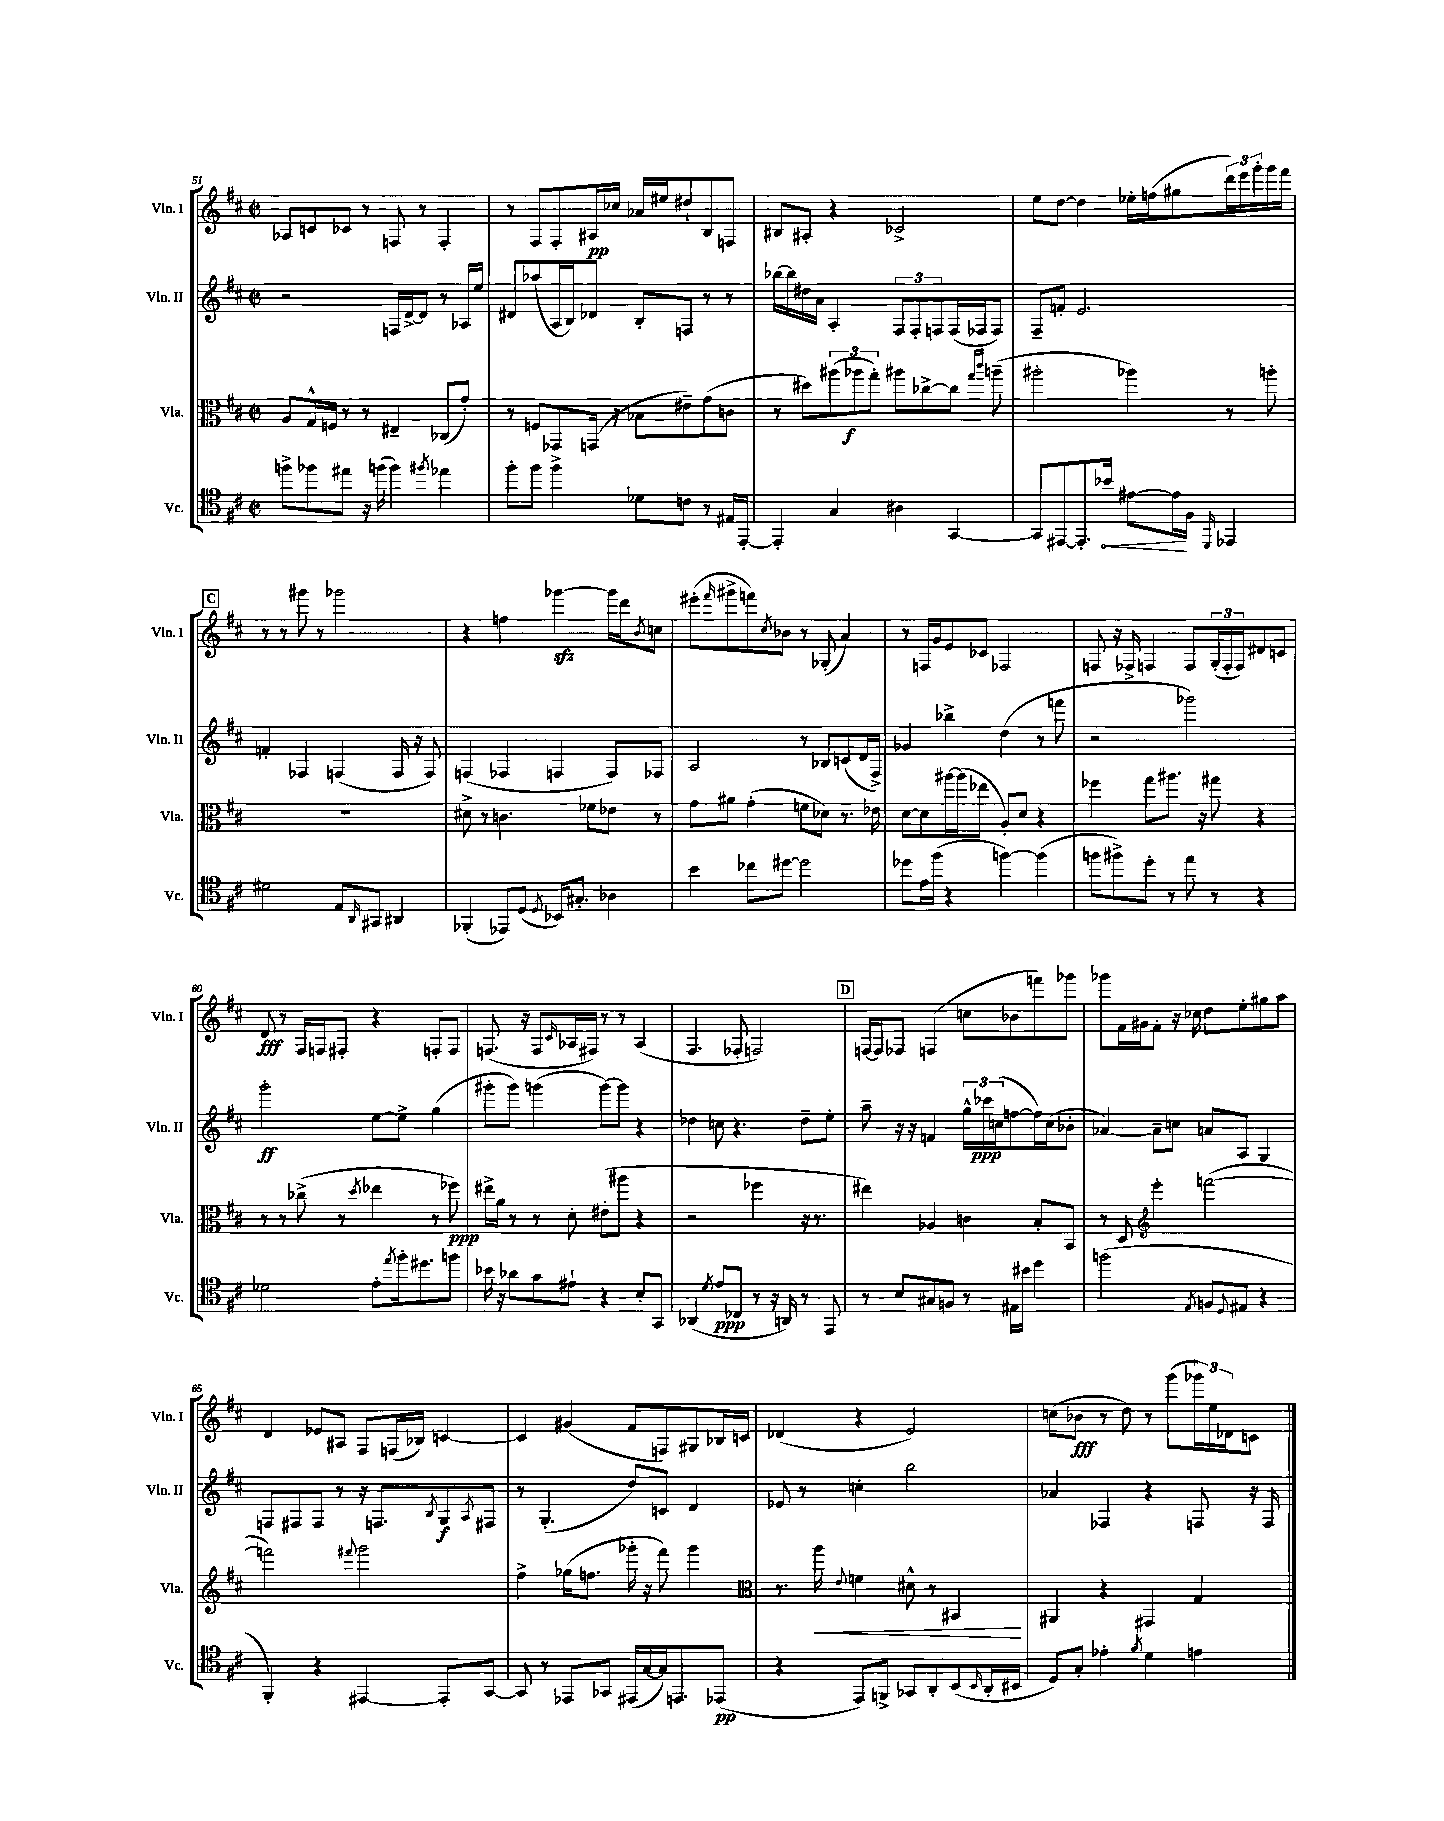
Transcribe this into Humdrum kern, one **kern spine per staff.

**kern	**dynam	**kern	**dynam	**kern	**dynam	**kern	**dynam
*part4	*part4	*part3	*part3	*part2	*part2	*part1	*part1
*staff4	*staff4	*staff3	*staff3	*staff2	*staff2	*staff1	*staff1
*I"Vc.	*	*I"Vla.	*	*I"Vln. II	*	*I"Vln. I	*
*I'Vc.	*	*I'Vla.	*	*I'Vln. II	*	*I'Vln. I	*
*clefC4	*	*clefC3	*	*clefG2	*	*clefG2	*
*k[f#c#]	*	*k[f#c#]	*	*k[f#c#]	*	*k[f#c#]	*
*M2/2	*	*M2/2	*	*M2/2	*	*M2/2	*
*met(c|)	*	*met(c|)	*	*met(c|)	*	*met(c|)	*
=51	=51	=51	=51	=51	=51	=51	=51
8ffn^\L	.	8A/L	.	2r	.	8A-X/L	.
8ff-X\	.	16G^^/L	.	.	.	8cn/	.
.	.	16Fn/JJ	.	.	.	.	.
8ee#X\J	.	8r	.	.	.	8c-X/J	.
16r	.	8r	.	.	.	8r	.
(16ffn\	.	.	.	.	.	.	.
4ff\)	.	4E#X~/	.	16Fn/LL	.	8Fn/	.
.	.	.	.	[16d^/J	.	.	.
.	.	.	.	8d/J]	.	8r	.
8qff#X/	.	.	.	.	.	.	.
4ee-X\	.	(8C-X/L	.	8r	.	4F'/	.
.	.	8g'/J)	.	16A-X/LL	.	.	.
.	.	.	.	16ee/JJ	.	.	.
=52	=52	=52	=52	=52	=52	=52	=52
8ff#'\L	.	8r	.	8d#X/L	.	8r	.
8ff#\J	.	8Fn/L	.	(8aa-X/	.	8F#/L	.
4ff#^\	.	8GG-X/	.	16A/L	.	8F#'/	.
.	.	.	.	16B/J)	.	.	.
.	.	(16GGn/Jk	.	8d-X/J	.	16A#X/L	pp
.	.	16r	.	.	.	16cc-X/JJ	.
8d-X\L	.	8B-X\L	.	8B'/L	.	16a-X/LL	.
.	.	.	.	.	.	16ee#X/J	.
8cn\J	.	8e#X~\)	.	8Fn/J	.	8dd#X`/	.
8r	.	(8g\	.	8r	.	8B/	.
16E#X/LL	.	8cn\J	.	8r	.	8Fn/J	.
[16EE'/JJ	.	.	.	.	.	.	.
=53	=53	=53	=53	=53	=53	=53	=53
4EE'/]	.	8r	.	[16bb-X\LL	.	8B#X/L	.
.	.	.	.	16bb-\]	.	.	.
.	.	8dd#X\L)	.	16dd#X\	.	8A#X'/J	.
.	.	.	.	16a\JJ	.	.	.
4G/	.	(12aa#X\	.	4A'/	.	4r	.
.	.	12aa-X\	f	.	.	.	.
.	.	12gg'\J)	.	.	.	.	.
4A#X\	.	8aa#X\L	.	12F#/L	.	2c-X^/	.
.	.	.	.	12F#'/	.	.	.
.	.	[8cc-X^\	.	.	.	.	.
.	.	.	.	12Fn/	.	.	.
[4GG/	.	8cc-\J]	.	(16F/L	.	.	.
.	.	.	.	16F-X/J	.	.	.
.	.	16qqgg/LL	.	.	.	.	.
.	.	16qqccc#/JJ	.	.	.	.	.
.	.	(8aan~\	.	8F-/J)	.	.	.
=54	=54	=54	=54	=54	=54	=54	=54
8GG/L]	.	2aa#X'\	.	8F#~/L	.	8ee\L	.
[8EE#X/	.	.	.	8fn'/J	.	[8dd\J	.
8.EE#'/]	.	.	.	2.e/	.	4dd\]	.
!	!LO:HP:b	!	!	!	!	!	!
16b-X/Jk	<	.	.	.	.	.	.
[8e#X\L	.	4aa-X\)	.	.	.	16ee-X'\LL	.
.	.	.	.	.	.	(16ffn\J	.
16e#\L]	.	.	.	.	.	8gg#X\	.
16F#\JJ	[	.	.	.	.	.	.
16qqDD/	.	.	.	.	.	.	.
4EE-X/	.	8r	.	.	.	24ddd\L)	.
.	.	.	.	.	.	24eee\	.
.	.	.	.	.	.	24ggg'\	.
.	.	8aan'\	.	.	.	16ggg\	.
.	.	.	.	.	.	16fff#\JJ	.
!!LO:LB:g=z
!!LO:REH:place=s1:t=C
=55	=55	=55	=55	=55	=55	=55	=55
2d#X\	.	1r	.	4fn'/	.	8r	.
.	.	.	.	.	.	8r	.
.	.	.	.	4F-X/	.	8ggg#X\	.
.	.	.	.	.	.	8r	.
8E/L	.	.	.	(4Fn/	.	2ggg-X\	.
16qqAA/	.	.	.	.	.	.	.
8GG#X/J	.	.	.	.	.	.	.
4AA#X/	.	.	.	16F/	.	.	.
.	.	.	.	16r	.	.	.
.	.	.	.	8F/)	.	.	.
=56	=56	=56	=56	=56	=56	=56	=56
(4FF-X'/	.	8d#X^\	.	(4Fn/	.	4r	.
.	.	8r	.	.	.	.	.
8EE-X/L)	.	4.cn\	.	4F-X/	.	4ffn\	.
(8D/J	.	.	.	.	.	.	.
8qD/	.	.	.	.	.	.	.
16BB-X/KL)	.	.	.	4Fn/	.	[4ggg-Xzz\	.
8.G#X'/J	.	.	.	.	.	.	.
.	.	8f-X\L	.	.	.	.	.
4A-X\	.	8e-X\J	.	8F/L)	.	16ggg-\LL]	.
.	.	.	.	.	.	16ddd\J	.
.	.	.	.	.	.	8qb/	.
.	.	8r	.	8F-X/J	.	8ccn\J	.
=57	=57	=57	=57	=57	=57	=57	=57
4b\	.	8g\L	.	2A/	.	(8eee#X'\L	.
.	.	.	.	.	.	16qqfff#/	.
.	.	8a#X\J	.	.	.	8ggg#X^\	.
8cc-X\L	.	(4g'\	.	.	.	8fffn\)	.
.	.	.	.	.	.	8qcc#/	.
[8dd#X\J	.	.	.	.	.	8b-X\J	.
2dd#\]	.	8fn\L	.	8r	.	8r	.
.	.	8d-X\J)	.	8B-X/L	.	(8G-X'/	.
.	.	8.r	.	(8cn/	.	4a/)	.
.	.	.	.	16d/L	.	.	.
.	.	16e-X\	.	16F#^/JJ)	.	.	.
=58	=58	=58	=58	=58	=58	=58	=58
8dd-X\L	.	[8d\L	.	4g-X/	.	8r	.
16e\L	.	8d\]	.	.	.	16Fn/LL	.
(16ff#\JJ	.	.	.	.	.	16g/J	.
4r	.	[16aa#X\L	.	4bb-X^\	.	8e/	.
.	.	(16aa#\J]	.	.	.	.	.
.	.	8ee-X\J	.	.	.	8c-X/J	.
[4ffn\)	.	8A'/L)	.	(4dd\	.	2F-X/	.
.	.	8d/J	.	.	.	.	.
(4ff\]	.	4r	.	8r	.	.	.
.	.	.	.	8fffn\	.	.	.
=59	=59	=59	=59	=59	=59	=59	=59
8ffn\L	.	4ff-X\	.	2r	.	8Fn/	.
8ff#X^\)	.	.	.	.	.	16r	.
.	.	.	.	.	.	16F-X^/	.
8dd'\J	.	8gg\L	.	.	.	4Fn/	.
8r	.	8.aa#X\J	.	.	.	.	.
8ee\	.	.	.	2ggg-X\)	.	8F/L	.
.	.	16r	.	.	.	.	.
8r	.	8gg#X\	.	.	.	(24G'/L	.
.	.	.	.	.	.	24F'/	.
.	.	.	.	.	.	24F/J)	.
4r	.	4r	.	.	.	8d#X/	.
.	.	.	.	.	.	8cn/J	.
!!LO:LB:g=z
=60	=60	=60	=60	=60	=60	=60	=60
2d-X\	.	8r	.	2ggg'\	ff	8d/	fff
.	.	8r	.	.	.	8r	.
.	.	(8cc-X^\	.	.	.	16F#/LL	.
.	.	.	.	.	.	16Fn/J	.
.	.	8r	.	.	.	8F#X'/J	.
.	.	8qdd/	.	.	.	.	.
8e'\L	.	4ee-X\	.	[8ee\L	.	4r	.
8qee/	.	.	.	.	.	.	.
16ff#'\k	.	.	.	8ee^\J]	.	.	.
8.dd#X\	.	.	.	.	.	.	.
.	.	8r	.	(4gg\	.	8Fn'/L	.
8ffn\J	.	8ff-X\)	ppp	.	.	8F/J	.
=61	=61	=61	=61	=61	=61	=61	=61
16b-X\	.	16ee#X^\LL	.	8ggg#X'\L	.	(8.Fn/	.
16r	.	16a\JJ	.	.	.	.	.
8a-X\L	.	8r	.	8ggg#\J)	.	.	.
.	.	.	.	.	.	16r	.
8g\	.	8r	.	(4gggn\	.	8F/L	.
.	.	.	.	.	.	16qqc#/	.
8e#X`\J	.	8d'\	.	.	.	16A-X/L	.
.	.	.	.	.	.	16F#X/JJ)	.
4r	.	(8e#X'\L	.	[8ggg\L)	.	8r	.
.	.	8aa#X\J	.	8ggg\J]	.	8r	.
8B'/L	.	4r	.	4r	.	(4A-/	.
8GG/J	.	.	.	.	.	.	.
=62	=62	=62	=62	=62	=62	=62	=62
(4AA-X/	.	2r	.	4dd-X\	.	4.F#/	.
8qd/	.	.	.	.	.	.	.
8e/L	ppp	.	.	8ccn\	.	.	.
8C-X/J	.	.	.	4.r	.	8F-X'/	.
8r	.	4ff-X\	.	.	.	2Fn/)	.
16r	.	.	.	.	.	.	.
16AAn/)	.	.	.	.	.	.	.
8r	.	16r	.	8dd-~\L	.	.	.
.	.	8.r	.	.	.	.	.
8EE/	.	.	.	8ee'\J	.	.	.
!!LO:REH:place=s1:t=D
=63	=63	=63	=63	=63	=63	=63	=63
8r	.	4ee#X\)	.	8aa~\	.	[16Fn/LL	.
.	.	.	.	.	.	16F/J]	.
8B/L	.	.	.	16r	.	8F-X/J	.
.	.	.	.	16r	.	.	.
8G#X/	.	4A-X/	.	4fn/	.	(4Fn/	.
8Fn/J	.	.	.	.	.	.	.
8r	.	4cn\	.	24gg^^\LL	.	8ccn\L	.
.	.	.	.	24ccc-X\	ppp	.	.
.	.	.	.	(24ccn\J	.	.	.
16E#X\LL	.	.	.	[8ffn\	.	8b-X\	.
16b#X\JJ	.	.	.	.	.	.	.
4dd\	.	8B'/L	.	16ff\L])	.	8fffn\)	.
.	.	.	.	(16cc\J	.	.	.
.	.	8BB/J	.	8b-X'\J	.	8ggg-X\J	.
=64	=64	=64	=64	=64	=64	=64	=64
(2ffn\	.	8r	.	[4a-X/)	.	8ggg-X\L	.
.	.	8D/	.	.	.	16f#\L	.
.	.	.	.	.	.	16g#X\J	.
*	*	*clefG2	*	*	*	*	*
.	.	4eee'\	.	8a-~\L]	.	8f#'\J	.
.	.	.	.	8ccn\J	.	16r	.
.	.	.	.	.	.	16cc-X\	.
8qE/	.	.	.	.	.	.	.
8Fn/L	.	([2fffn\	.	8an/L	.	8dd\L	.
8qqD/	.	.	.	.	.	.	.
8E#X/J	.	.	.	8A/J	.	8ee'\	.
4r	.	.	.	4G/	.	8gg#X\	.
.	.	.	.	.	.	8aa\J	.
!!LO:LB:g=z
=65	=65	=65	=65	=65	=65	=65	=65
4FF#'/)	.	2fffn\])	.	8Fn/L	.	4d/	.
.	.	.	.	8F#X/	.	.	.
4r	.	.	.	8F#/J	.	8e-X/L	.
.	.	.	.	8r	.	8A#X/J	.
.	.	8qqfff#X/	.	.	.	.	.
[4EE#X/	.	2ggg\	.	16r	.	8F#/L	.
.	.	.	.	8.Fn/L	.	.	.
.	.	.	.	.	.	(16Fn/L	.
.	.	.	.	.	.	16B-X/JJ)	.
.	.	.	.	8qB/	.	.	.
8EE#'/L]	.	.	.	8G/	f	[4cn/	.
.	.	.	.	8qA/	.	.	.
[8GG/J	.	.	.	8F#X/J	.	.	.
=66	=66	=66	=66	=66	=66	=66	=66
8GG/]	.	4ff#^\	.	8r	.	4c/]	.
8r	.	.	.	(4.G'/	.	.	.
8EE-X/L	.	(16gg-X\KL	.	.	.	(4g#X/	.
.	.	8.ffn\J	.	.	.	.	.
8GG-X/J	.	.	.	.	.	.	.
(16EE#X/LL	.	16ggg-X'\	.	8dd/L)	.	8f#/L	.
[16G/	.	16r	.	.	.	.	.
16G/J])	.	8fff#\)	.	8cn/J	.	8Fn/)	.
8.EEn/	.	.	.	.	.	.	.
.	.	4ggg-\	.	4d/	.	8G#X/	.
(8EE-X/J	pp	.	.	.	.	16B-X/L	.
.	.	.	.	.	.	16cn/JJ	.
=67	=67	=67	=67	=67	=67	=67	=67
*	*	*clefC3	*	*	*	*	*
4r	.	8.r	.	8e-X/	.	(4d-X/	.
.	.	.	.	8r	.	.	.
!	!	!	!LO:HP:b	!	!	!	!
.	.	16aa\	<	.	.	.	.
.	.	8qqe/	.	.	.	.	.
8EE/L)	.	4fn\	.	4ccn'\	.	4r	.
8FFn^/J	.	.	.	.	.	.	.
8GG-X/L	.	8d#X^^\	.	2bb\	.	2e/)	.
8AA'/	.	8r	.	.	.	.	.
(8BB/	.	4BB#X/	.	.	.	.	.
16qqBB/	.	.	.	.	.	.	.
16AA'/L	.	.	.	.	.	.	.
16BB#X/JJ	.	.	.	.	.	.	.
.	.	.	[	.	.	.	.
=68	=68	=68	=68	=68	=68	=68	=68
8D/L)	.	4AA#X/	.	4a-X/	.	(8ccn\L	.
8G'/J	.	.	.	.	.	8b-X\J	fff
4e-X'\	.	4r	.	4F-X/	.	8r	.
.	.	.	.	.	.	8dd\)	.
8qf#/	.	.	.	.	.	.	.
4d\	.	4GG#X/	.	4r	.	8r	.
.	.	.	.	.	.	(8ggg\L	.
4en\	.	4G/	.	8Fn/	.	24ggg-X\L)	.
.	.	.	.	.	.	24ee\	.
.	.	.	.	.	.	24d-X\J	.
.	.	.	.	16r	.	8cn\J	.
.	.	.	.	16F/	.	.	.
==	==	==	==	==	==	==	==
*-	*-	*-	*-	*-	*-	*-	*-
